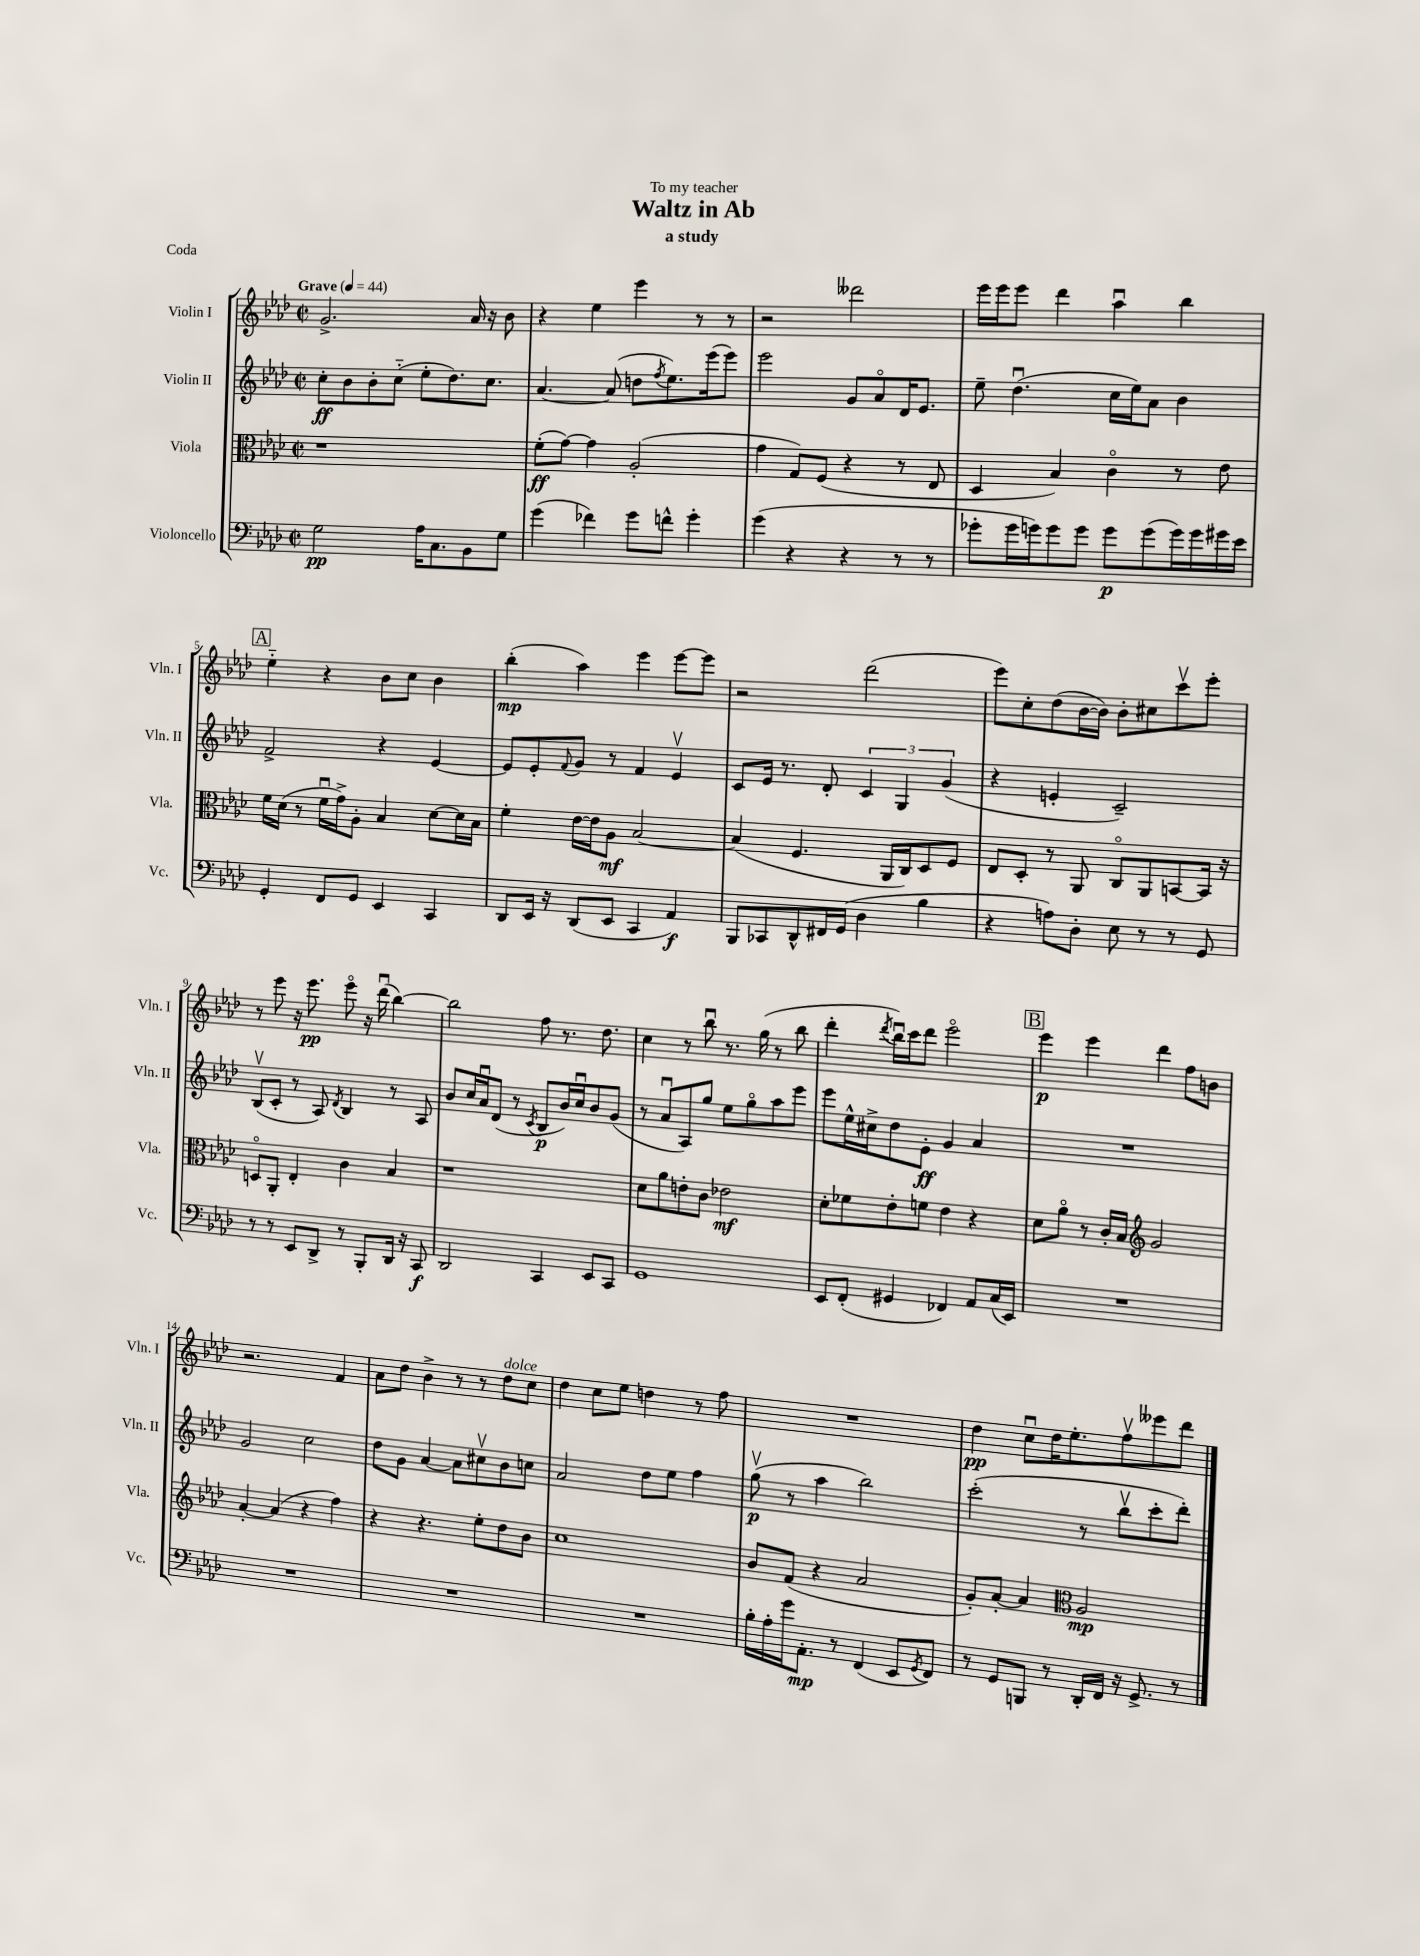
\header { title = "Waltz in Ab" subtitle = "a study" dedication = "To my teacher" piece = "Coda" }
<<
\new StaffGroup <<
\new Staff = "s0" \with { instrumentName = "Violin I" shortInstrumentName = "Vln. I" } {
    \clef treble \key aes \major \defaultTimeSignature \time 2/2 \tempo "Grave" 4 = 44
    g'2.-> aes'16 r16 bes'8 |
    r4 ees''4 ees'''4 r8 r8 |
    r2 deses'''2 |
    ees'''16 ees'''16 ees'''8 des'''4 aes''4\downbow bes''4 |
    \mark \markup { \box "A" } ees''4-_ r4 bes'8 c''8 bes'4 |
    bes''4-.\mp( aes''4) ees'''4 ees'''8~ ees'''8 |
    r2 des'''2( |
    ees'''8) c''8-. des''8( bes'16~ bes'16) bes'8-. cis''8 c'''8\upbow ees'''8-. |
    r8 ees'''8 r16 ees'''8.\pp ees'''8\flageolet r16 des'''16\downbow( bes''4~) |
    bes''2 f''8 r8. des''8. |
    c''4 r8 bes''8\downbow r8. g''16( r8 bes''8 |
    des'''4-. \acciaccatura { des'''8 } bes''16\downbow) c'''16 des'''8 ees'''2\flageolet |
    \mark \markup { \box "B" } ees'''4\p ees'''4 des'''4 f''8 b'8 |
    r2. f'4 |
    aes'8 des''8 bes'4-> r8 r8 des''8^\markup { \italic "dolce" } c''8 |
    des''4 c''8 ees''8 d''4 r8 f''8 |
    R1 |
    des''4\pp c''8\downbow des''16 ees''8.-. f''8\upbow eeses'''8 des'''8 \bar "|." |
}
\new Staff = "s1" \with { instrumentName = "Violin II" shortInstrumentName = "Vln. II" } {
    \clef treble \key aes \major \defaultTimeSignature \time 2/2
    c''8-.\ff bes'8 bes'8-. c''8-_( ees''8-. des''8.) c''8. |
    aes'4.~ aes'8( d''8 \acciaccatura { f''8 } ees''8.) ees'''16( ees'''8) |
    ees'''2 g'8 aes'8\flageolet des'16 ees'8. |
    ees''8-- des''4.\downbow( c''16 ees''16) aes'8 bes'4 |
    \mark \markup { \box "A" } f'2-> r4 ees'4~ |
    ees'8 ees'8-. \appoggiatura { f'8 } g'8 r8 f'4 ees'4\upbow |
    c'8 ees'16 r8. des'8-. \tuplet 3/2 { c'4 g4 g'4( } |
    r4 e'4-. c'2--) |
    bes8\upbow( c'8-. r8 aes8) \acciaccatura { des'8 } bes4 r8 aes8 |
    bes'8 c''16 aes'16\downbow des'8( r8 \acciaccatura { c'8 } bes8\p bes'16) c''16\downbow bes'8 g'8( |
    r8 aes'8\downbow aes8) g''8 ees''8 g''8\flageolet aes''8 ees'''8 |
    ees'''8 ees''16-^ cis''16-> des''8 ees'8-.\ff g'4 aes'4 |
    \mark \markup { \box "B" } R1 |
    g'2 c''2 |
    des''8 g'8 aes'4~ aes'8 cis''8\upbow bes'8 c''8 |
    aes'2 des''8 ees''8 f''4 |
    g''8\upbow\p( r8 aes''4 bes''2) |
    c'''2-.( r8 bes''8\upbow c'''8-. des'''8-.) \bar "|." |
}
\new Staff = "s2" \with { instrumentName = "Viola" shortInstrumentName = "Vla." } {
    \clef alto \key aes \major \defaultTimeSignature \time 2/2
    r1 |
    f'8-.\ff( g'8~) g'4 aes2-.( |
    g'4 g8) f8( r4 r8 ees8 |
    des4 bes4) c'4\flageolet r8 ees'8 |
    \mark \markup { \box "A" } f'16 des'16( r8 f'16\downbow g'16->) aes8-. bes4 des'8~ des'16 bes16 |
    f'4-. ees'16~ ees'16 aes8\mf bes2~ |
    bes4( f4. aes,16 c16) des8 f8 |
    ees8 des8-. r8 aes,8 c8\flageolet aes,8 b,8~ b,16 r16 |
    d8\flageolet aes,8-. ees4-. c'4 bes4 |
    r1 |
    des'8 aes'8 e'8-. c'8 ees'2\mf |
    des'8-. fes'8 ees'8-. f'8 ees'4 r4 |
    \mark \markup { \box "B" } des'8 aes'8\flageolet r8 c'16-. bes16 \clef treble g'2 |
    aes'4~-. aes'4( r4 f''4) |
    r4 r4. ees''8-. des''8 bes'8 |
    c''1 |
    bes'8 f'8( r4 aes'2 |
    g'8-.) aes'8~-. aes'4 \clef alto aes2\mp \bar "|." |
}
\new Staff = "s3" \with { instrumentName = "Violoncello" shortInstrumentName = "Vc." } {
    \clef bass \key aes \major \defaultTimeSignature \time 2/2
    g2\pp aes16 c8. bes,8 g8 |
    g'4( fes'4) g'8 f'8-^ g'4-. |
    g'4( r4 r4 r8 r8 |
    ges'8-. ges'16 g'16) g'8 g'8 g'8\p g'8( g'16) g'16 gis'16 ees'16 |
    \mark \markup { \box "A" } g,4-. f,8 g,8 ees,4 c,4 |
    des,8 ees,16 r16 des,8( ees,8 c,4 aes,4\f) |
    bes,,8 ces,8 des,8-^ fis,16 g,16( des4 bes4 |
    r4 a8) des8-. ees8 r8 r8 g,8 |
    r8 r8 ees,8 des,8-> r8 bes,,8-. des,16 r16 c,8\f |
    des,2 c,4 ees,8 c,8 |
    g,1 |
    ees,8 f,8-.( gis,4 fes,4) aes,8 c16( ees,16) |
    \mark \markup { \box "B" } R1 |
    R1 |
    R1 |
    R1 |
    bes16-. aes16-. g'16 aes,8.-.\mp r8 f,4( ees,8 \acciaccatura { g,8 } f,8) |
    r8 g,8 b,,8 r8 des,16-. f,16 r16 g,8.-> r8 \bar "|." |
}
>>
>>
